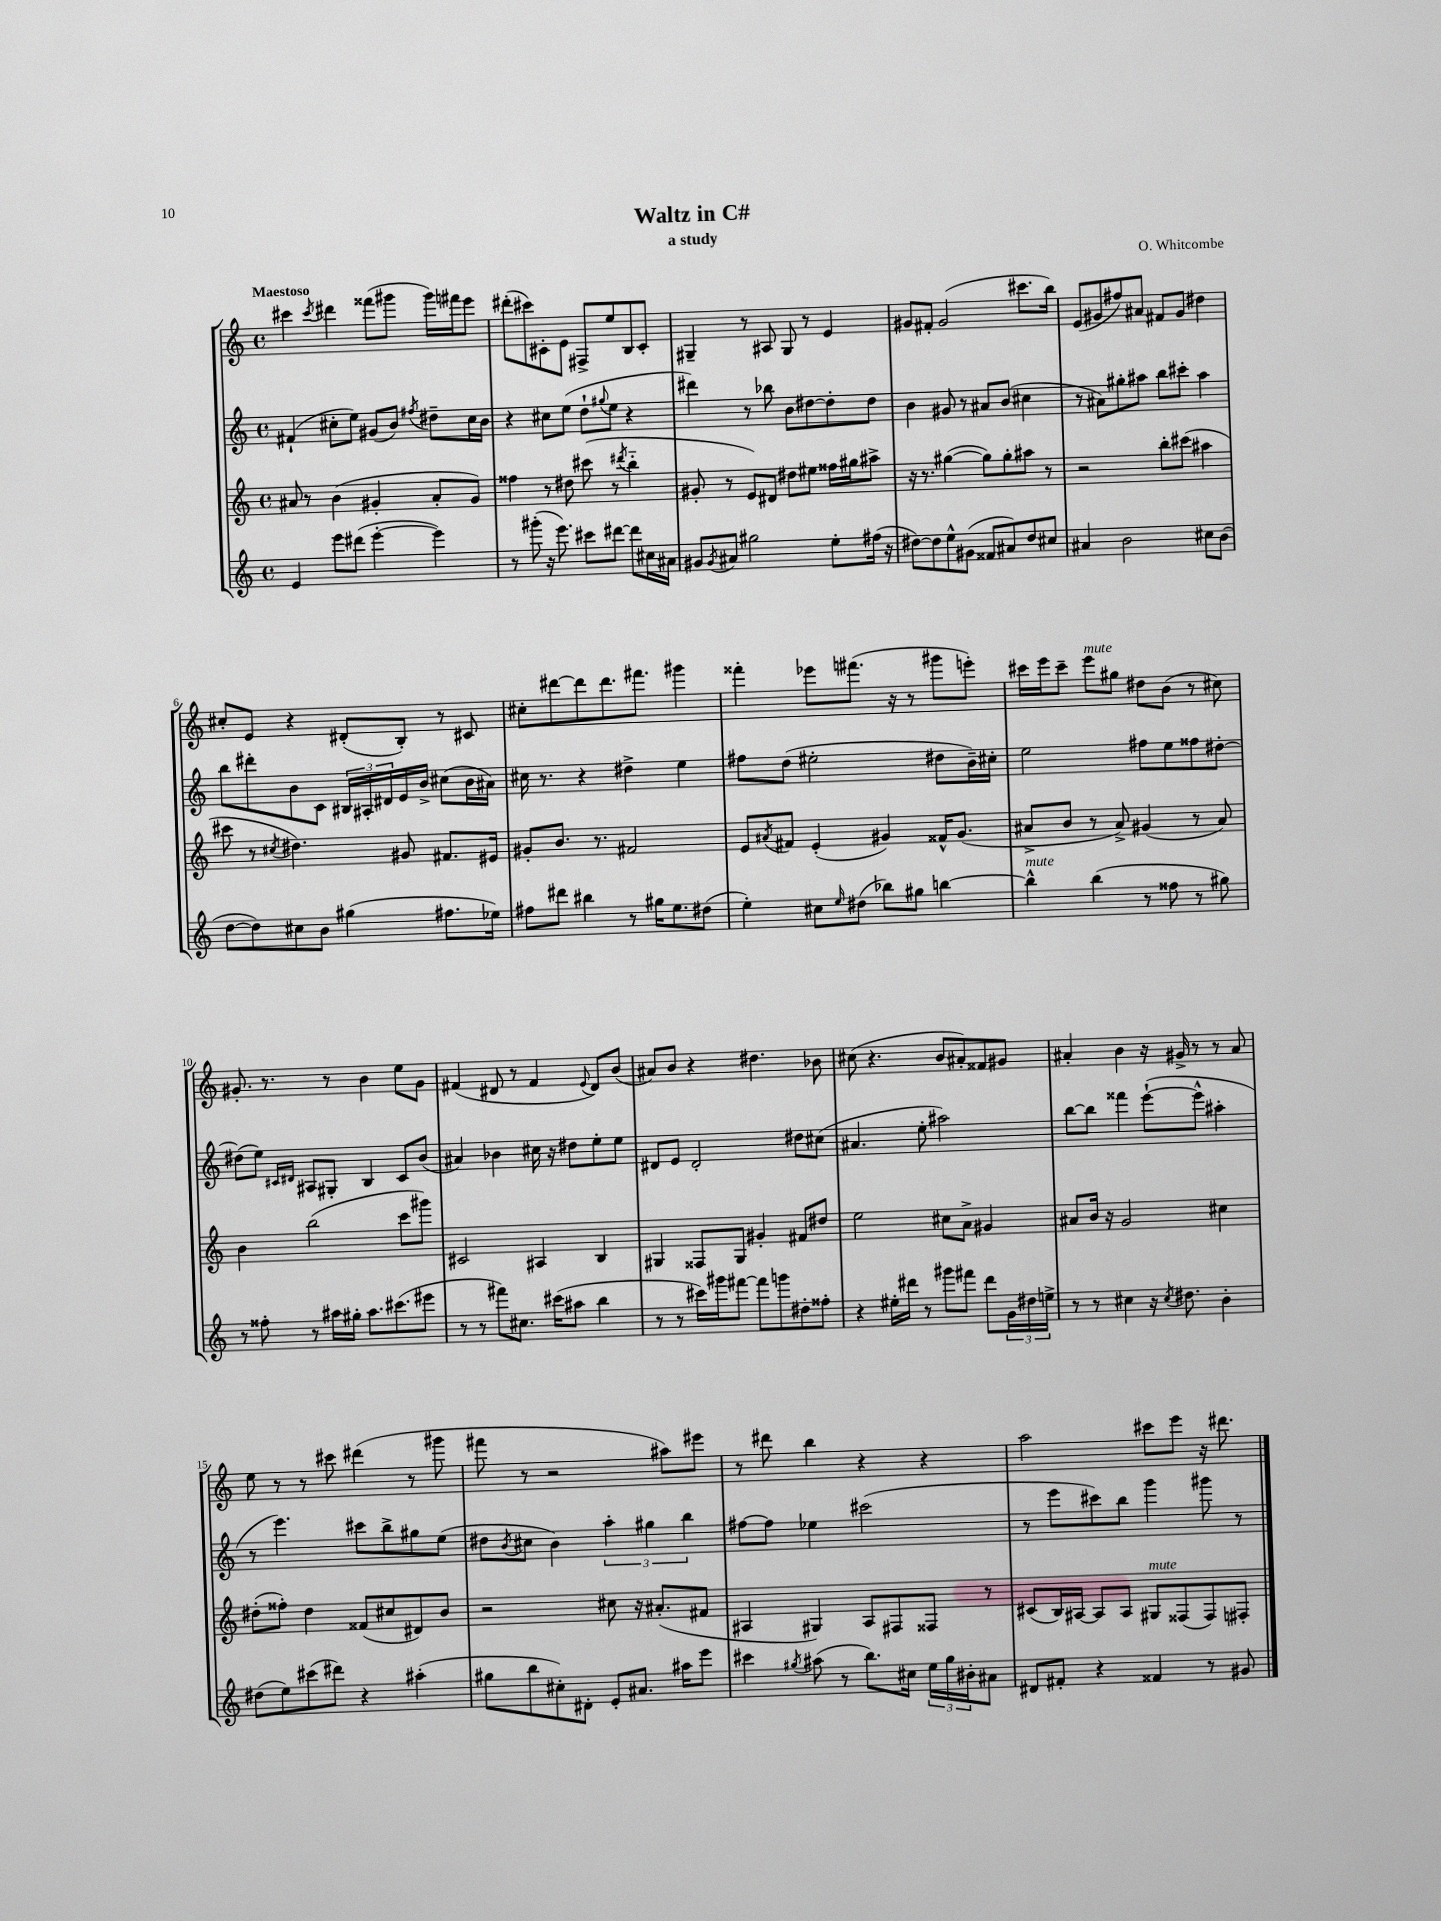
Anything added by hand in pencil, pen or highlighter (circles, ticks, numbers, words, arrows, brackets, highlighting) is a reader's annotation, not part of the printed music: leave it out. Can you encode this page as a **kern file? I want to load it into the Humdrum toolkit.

**kern	**kern	**kern	**kern
*part4	*part3	*part2	*part1
*staff4	*staff3	*staff2	*staff1
*clefG2	*clefG2	*clefG2	*clefG2
*k[]	*k[]	*k[]	*k[]
*M4/4	*M4/4	*M4/4	*M4/4
*met(c)	*met(c)	*met(c)	*met(c)
=1	=1	=1	=1
!	!	!	!LO:TX:a:B:t=Maestoso
4e/	8a#X/	(4f#X`/	4ccc#X\
.	8r	.	.
.	.	.	8qccc#/
8eee\L	(4b\	8cc#X'\L	4ddd#X\
(8ddd#X\J	.	8ee\J)	.
[4eee'\	4g#X'/	(8g#X/L	(8fff##X\L
.	.	8b/J)	8ggg#X\J
.	.	8qff#X/	.
4eee\])	8a#'/L	8dd#X~\L	16ggg#\LL)
.	.	.	16fff#X\J
.	8g#/J)	16cc#\L	8eee\J
.	.	16b\JJ	.
=2	=2	=2	=2
8r	4ff##X\	4r	(8ddd#X'\L
(8ggg#X'\	.	.	8ccc#X\)
16r	8r	8cc#X\L	8c#X'\
8.eee\)	.	.	.
.	8dd#X\	(8ee\J	8e\J
8ccc#X\L	(8ccc#X\	8dd`\L	8F#X^/L
.	.	8qqgg#X/	.
[8ddd#X\J	8r	8ee\J	8ee/
.	8qddd#X/	.	.
8ddd#\L]	4bb\	4r	8B/
16cc#X\L	.	.	8c#'/J
16a#X\JJ	.	.	.
=3	=3	=3	=3
8g#X/L	8g#X'/	4ddd#X\)	4G#X~/
8qg#/	.	.	.
8a#X/J	8r	.	.
2gg#X\	8e/L)	8r	8r
.	8d#X/J	8bb-X\	8A#X/
.	8dd#X\L	8b\L	8G#/
.	8ee#X\J	[8dd#X\	8r
8ee'\L	16ff##X\LL	8dd#'\]	4e/
.	16gg#X\J	.	.
(16ff#X\Jk	8aa#X^\J	8dd#\J	.
16r	.	.	.
=4	=4	=4	=4
[8dd#X\L)	16r	4b\	8g#X/L
.	8.r	.	.
8dd#\]	.	.	8f#X'/J
8ee^^\	([4gg#X\	8g#X/	(2g#/
(8g#X\J	.	8r	.
8f##X/L	8gg#\L])	8a#X/L	.
8a#X/)	8gg#'\	(8b/J	.
8dd#/	8aa#X\J	4cc#X\	8.ccc#X\L
8cc#X/J	8r	.	.
.	.	.	16bb\Jk)
=5	=5	=5	=5
4a#X/	2r	8r	(8e/L
.	.	8a#X\L)	8g#X/
2b\	.	8gg#X'\	8ff#X/)
.	.	8aa#X\J	8a#X/J
.	8bb'\L	8bb\L	8f#X/L
.	(8ccc#X\J	8ccc#X'\J	8g#/J
8cc#X\L	4aa#X\	4aa#\	4dd#X\
(8b\J	.	.	.
!!LO:LB:g=z
=6	=6	=6	=6
[8dd\L	8ccc#X\	8bb\L	8cc#X'/L
8dd\])	8r	8ddd#X'\	8e/J
.	8qcc#X/	.	.
8cc#X\	4.dd#X\)	8b\	4r
8b\J	.	8c\J	.
(4gg#X\	.	24B#X/LL	(8d#X'/L
.	.	24A#X'/	.
.	.	24d#X/	.
.	8g#X/	16e/	8B'/J)
.	.	16b^/JJ	.
8.ff#X\L	8.f#X/L	(8cc#X\L	8r
.	.	16b\L	8c#X/
16ee-X\Jk)	16e#X/Jk	16a#X\JJ)	.
=7	=7	=7	=7
8ff#X\L	8g#X'/L	16cc#X\	8cc#X'\L
.	.	8.r	.
8ddd#X\J	8.b/J	.	[8ddd#X\
4bb#X\	.	4r	8ddd#\]
.	8.r	.	.
.	.	.	8.ddd#\
8r	2f#X/	4dd#X^\	.
.	.	.	8.fff#X\J
16gg#X\KL	.	.	.
8.ee\	.	.	.
.	.	4ee\	4ggg#X\
(8dd#X\J	.	.	.
=8	=8	=8	=8
4ee'\)	8e/L	8ff#X\L	4fff##X'\
.	8qa#X/	.	.
.	8f#X/J	(8dd\J	.
8cc#X\L	(4e'/	2ee#X'\	8eee-X\L
16qqee/	.	.	.
(8dd#X\J	.	.	(8.fff#X\J
8bb-X\L)	4g#X/)	.	.
.	.	.	16r
8gg#X\J	.	.	8r
[4bbn\	16f##X^^/KL	8dd#X\L	8ggg#X\L
.	(8.g#/J	.	.
.	.	16b~\L)	8eeen'\J)
.	.	16cc#X'\JJ	.
=9	=9	=9	=9
!LO:TX:a:i:t=mute	!	!	!
4bb^^\]	8a#X^/L	2ee\	16ccc#X\LL
.	.	.	16eee\J
.	8b/J	.	8ccc#~\J
!	!	!	!LO:TX:a:i:t=mute
(4bb\	8r	.	8eee\L
.	8a#^/)	.	8gg#X\J
8r	(4g#X/	8ff#X\L	8dd#X\L
8ff##X\	.	8ee\	(8b\J
8r	8r	8ff##X\	8r
8gg#X\)	8a#/)	[8dd#X'\J	8cc#X\)
!!LO:LB:g=z
=10	=10	=10	=10
8r	4b\	(8dd#X\L]	8.g#X'/
8ff##X'\	.	8ee\J)	.
.	.	.	8.r
.	.	16qqc#X/LL	.
.	.	16qqd#X/JJ	.
8r	(2bb\	8A#X/L	.
16aa#X\LL	.	8G#X'/J	8r
16gg#X'\JJ	.	.	.
8.aa#\L	.	4B/	4b\
(8.ccc#X\	.	.	.
.	8ccc\L	8c#/L	8ee\L
8eee#X\J	8ggg#X\J)	(8b/J	8g#\J
=11	=11	=11	=11
8r	2c#X/	4a#X/)	(4f#X/
8r	.	.	.
8fff#X\L)	.	4b-X\	8d#X/
8.cc#X\J	.	.	8r
.	4A#X/	16cc#X\	4f#/
(16ccc#X\KL	.	16r	.
8aa#X\J	.	8dd#X\L	.
.	.	.	8qqe/
4bb\	4B/	8ee'\	8d#/L)
.	.	8ee\J	(8b/J
=12	=12	=12	=12
8r	4G#X/	8d#X/L	8a#X/L)
8r	.	8e/J	8b/J
16ccc#X\LL)	8F##X/L	2d#'/	4r
16ggg#X\J	.	.	.
[8fff#X\J	8G#/J	.	.
8fff#\L]	4g#X'/	.	4.dd#X\
8gggn\	.	.	.
8dd#X'\	8f#X/L	8dd#X\L	.
8ff##X'\J	8dd#X/J	(8cc#X\J	8b-X\
=13	=13	=13	=13
4r	2ee\	4.a#X/	(8cc#X\
.	.	.	4.r
16ee#X'\LL	.	.	.
16ddd#X\JJ	.	.	.
8r	.	8ee'\	.
8ggg#X\L	8cc#X\L	2aa#X\)	8b/L
8fff#X\J	8a^\J	.	8a#X'/)
8ddd#\L	4g#X/	.	8f##X/
24g\L	.	.	8g#X/J
24dd#X\	.	.	.
24een^\JJ	.	.	.
=14	=14	=14	=14
8r	8a#X/L	[8bb\L	4a#X'/
8r	16b/Jk	8bb\J]	.
.	16r	.	.
4cc#X\	2g/	4fff##X\	4b\
16r	.	([8eee`\L	16r
8qcc#/	.	.	.
8.dd#X\	.	.	16g#X^/
.	.	8eee^^\J]	8r
4b'\	4cc#X\	4aa#X'\	8r
.	.	.	8a#/
!!LO:LB:g=z
=15	=15	=15	=15
(8dd#X\L	(8dd#X'\L	8r	8ee\
8ee\)	8ff##X'\J)	4.eee\)	8r
(8ccc#X\	4dd#\	.	8r
8ddd#X\J)	.	.	8ccc#X\
4r	(8f##X/L	8ccc#X\L	(4ddd#X\
.	8cc#X/	8bb^\	.
(4aa#X'\	8d#X/)	8gg#X\	8r
.	8b/J	(8ee\J	8ggg#X\
=16	=16	=16	=16
8gg#X\L	2r	8dd#X\L	8fff#X\
.	.	8qb/	.
8bb\	.	8cc#X\J	8r
8cc#X'\)	.	4b\)	2r
8d#X'\J	.	.	.
8e'/L	8cc#X\	6aa'\	.
8.a#X/J	16r	.	.
.	.	6gg#X\	.
.	(8.a#X'/L	.	.
.	.	.	8aa#X\L)
16aa#X\KL	.	.	.
.	.	6bb\	.
8eee\J	8f#X/J	.	8eee#X\J
=17	=17	=17	=17
4ccc#X\	4A#X/	[8ff#X\L	8r
.	.	8ff#\J]	8ddd#X\
8qgg#X/	.	.	.
(8aa#X\	4G#X/)	4ee-X\	4bb\
8r	.	.	.
8.bb\L)	8A#/L	(2ccc#X\	4r
.	8F#X/	.	.
16cc#X\Jk	.	.	.
24ee\LL	8F##X/J	.	4r
24gg#\	.	.	.
24b#X'\J	.	.	.
8a#X\J	8r	.	.
=18	=18	=18	=18
8d#X/L	(8c#X/L	8r	2aa\
8f#X'/J	16B/L)	8eee\L	.
.	[16A#X/JJ	.	.
4r	8A#/L]	8ccc#X\)	.
.	8A#/J	8bb\J	.
!	!LO:TX:a:i:t=mute	!	!
4f##X/	8G#X/L	4ggg\	8ccc#X\L
.	(8F##X/	.	8eee\J
8r	8F##/)	8ggg#X\	16r
.	.	.	8.ddd#X\
8g#X/	8F#X'/J	8r	.
==	==	==	==
*-	*-	*-	*-
